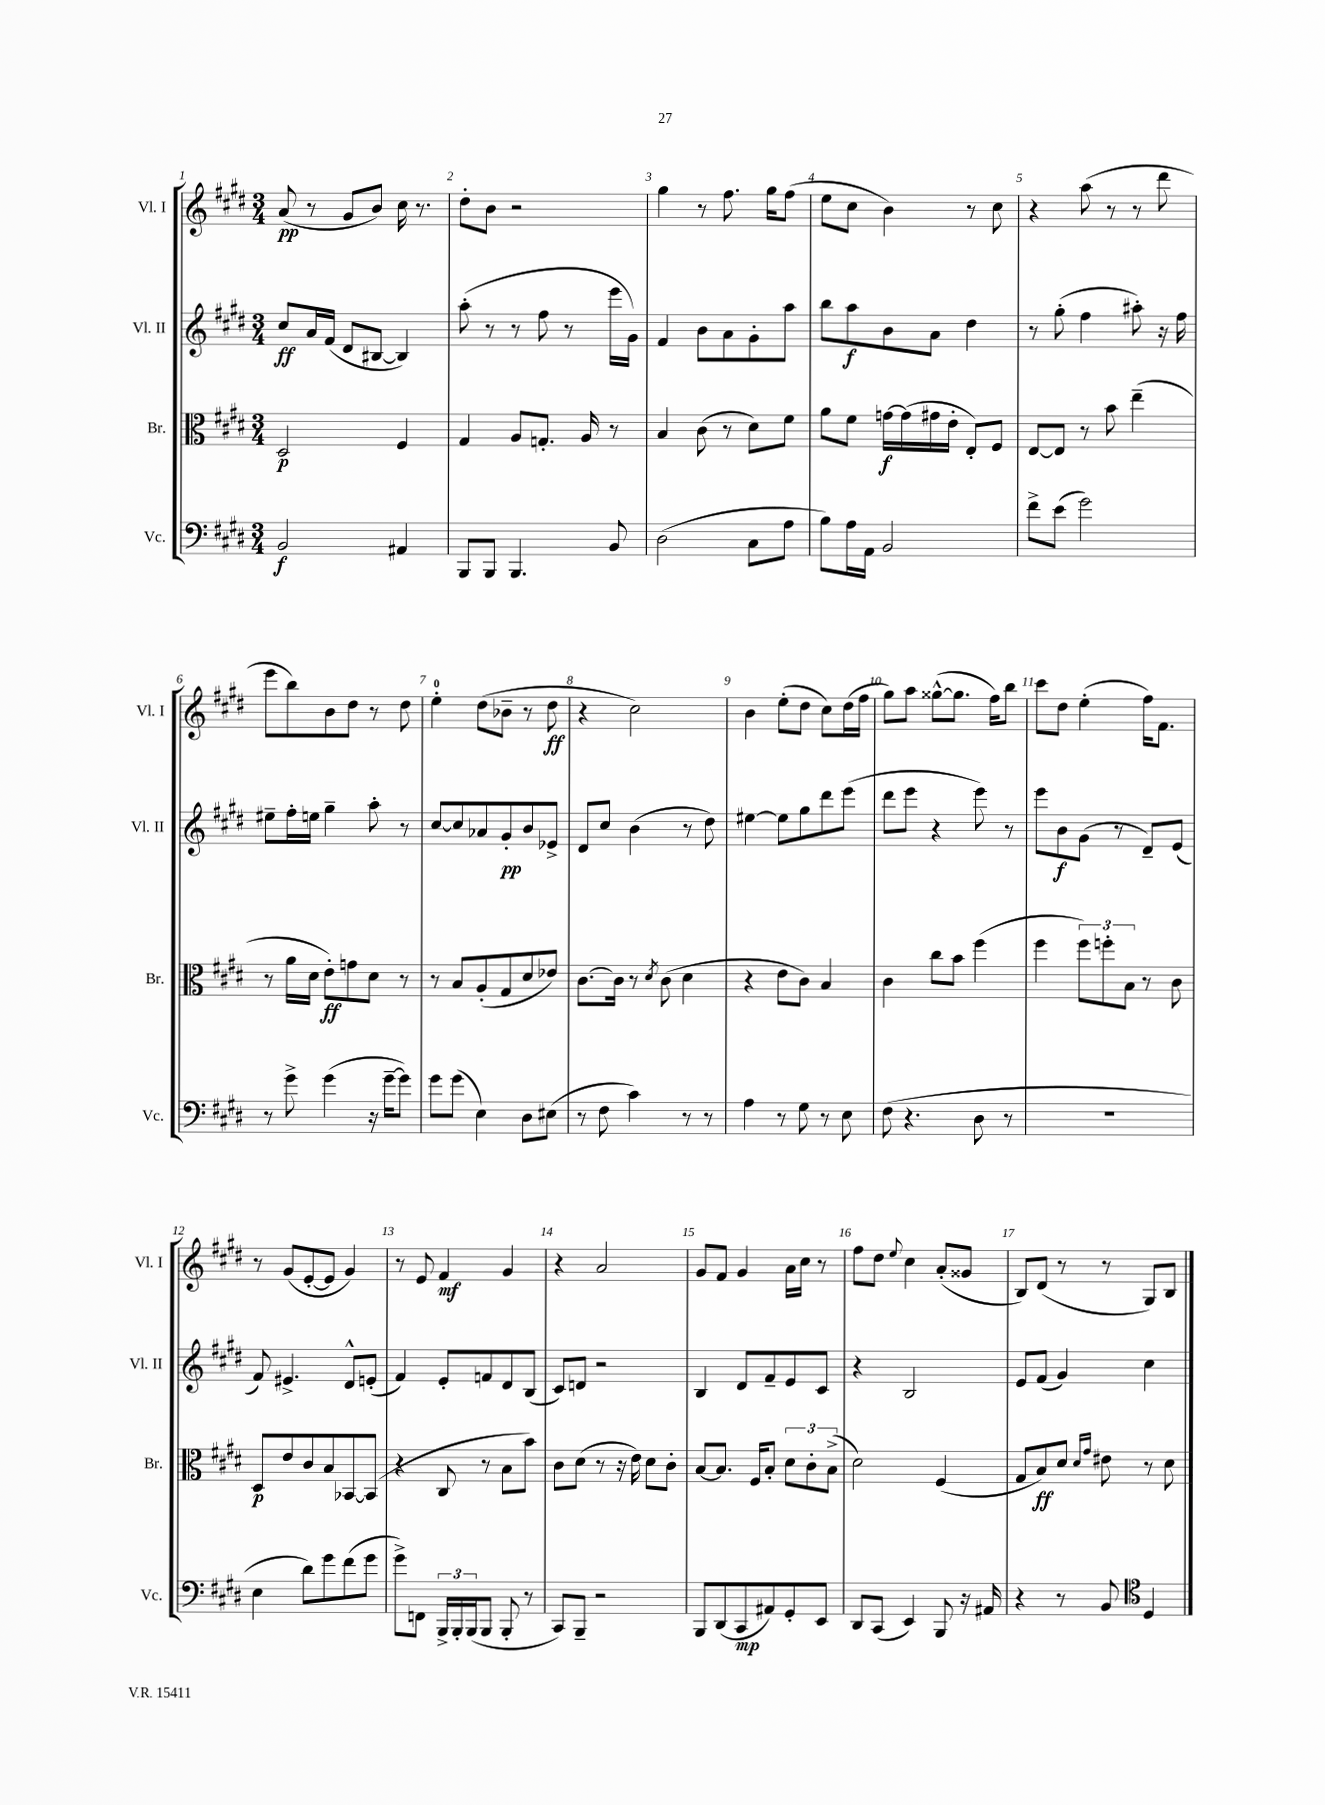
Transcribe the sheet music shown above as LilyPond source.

<<
\new StaffGroup <<
\new Staff = "s0" \with { instrumentName = "Vl. I" shortInstrumentName = "Vl. I" } {
    \clef treble \key e \major \numericTimeSignature \time 3/4
    a'8\pp( r8 gis'8 b'8) cis''16 r8. |
    dis''8-. b'8 r2 |
    gis''4 r8 fis''8. gis''16 fis''8( |
    e''8 cis''8 b'4) r8 cis''8 |
    r4 a''8( r8 r8 dis'''8 |
    e'''8 b''8) b'8 dis''8 r8 dis''8 |
    e''4-0-. dis''8( bes'8-- r8 dis''8\ff |
    r4 cis''2) |
    b'4 e''8-.( dis''8 cis''8) dis''16( fis''16 |
    gis''8) a''8 gisis''8~-^( gisis''8. fis''16) b''8 |
    cis'''8 dis''8 e''4-.( fis''16) fis'8. |
    r8 gis'8( e'8~-. e'8 gis'4) |
    r8 e'8 fis'4\mf gis'4 |
    r4 a'2 |
    gis'8 fis'8 gis'4 a'16 cis''16 r8 |
    fis''8 dis''8 \appoggiatura { e''8 } cis''4 a'8-.( gisis'8 |
    b8) dis'8( r8 r8 gis8) b8 \bar "|." |
}
\new Staff = "s1" \with { instrumentName = "Vl. II" shortInstrumentName = "Vl. II" } {
    \clef treble \key e \major \numericTimeSignature \time 3/4
    cis''8\ff a'16 fis'16( dis'8 bis8~ bis4) |
    a''8-.( r8 r8 fis''8 r8 e'''16 gis'16) |
    fis'4 b'8 a'8 gis'8-. a''8 |
    b''8 a''8\f b'8 a'8 dis''4 |
    r8 gis''8-.( fis''4 ais''8-.) r16 fis''16 |
    eis''8-- fis''16-. e''16 gis''4-- a''8-. r8 |
    cis''8~ cis''8 aes'8 gis'8-.\pp b'8 ees'8-> |
    dis'8 cis''8 b'4( r8 dis''8) |
    eis''4~ eis''8 gis''8 dis'''8 e'''8( |
    dis'''8 e'''8 r4 e'''8) r8 |
    e'''8 b'8\f gis'8( r8 dis'8--) e'8( |
    fis'8) eis'4.-> dis'8-^ e'8-.( |
    fis'4) e'8-. f'8 dis'8 b8( |
    cis'8) d'8 r2 |
    b4 dis'8 fis'8-- e'8 cis'8 |
    r4 b2 |
    e'8 fis'8( gis'4) cis''4 \bar "|." |
}
\new Staff = "s2" \with { instrumentName = "Br." shortInstrumentName = "Br." } {
    \clef alto \key e \major \numericTimeSignature \time 3/4
    dis2\p fis4 |
    gis4 a8 g8.-. a16 r8 |
    b4 cis'8( r8 dis'8) fis'8 |
    a'8 fis'8 g'16~\f g'16( gis'16 e'16-. e8-.) fis8 |
    e8~ e8 r8 b'8 e''4--( |
    r8 a'16 dis'16 e'8-.\ff) g'8 dis'8 r8 |
    r8 b8 a8-.( gis8 dis'8 ees'8) |
    cis'8.~ cis'16 r8 \acciaccatura { dis'8 } cis'8( dis'4 |
    r4 e'8 cis'8) b4 |
    cis'4 cis''8 b'8 fis''4( |
    fis''4 \tuplet 3/2 { fis''8) f''8-. b8 } r8 cis'8 |
    dis8\p e'8 cis'8 b8 bes,8~ bes,8( |
    r4 cis8 r8 b8 b'8) |
    cis'8 dis'8( r8 r16 e'16) dis'8 cis'8-. |
    b8~ b8. fis16 b8-. \tuplet 3/2 { dis'8 cis'8-. b8->( } |
    dis'2) fis4( |
    gis8 b8\ff) dis'8 \grace { dis'16 gis'16 } eis'8 r8 dis'8 \bar "|." |
}
\new Staff = "s3" \with { instrumentName = "Vc." shortInstrumentName = "Vc." } {
    \clef bass \key e \major \numericTimeSignature \time 3/4
    b,2\f ais,4 |
    b,,8 b,,8 b,,4. b,8 |
    dis2( cis8 a8 |
    b8) a16 a,16 b,2 |
    fis'8-> e'8( gis'2) |
    r8 gis'8-> gis'4( r16 gis'16~-- gis'8) |
    gis'8 gis'8( e4) dis8 eis8( |
    r8 fis8 cis'4) r8 r8 |
    a4 r8 gis8 r8 e8 |
    fis8( r4. dis8 r8 |
    R2. |
    e4 dis'8) gis'8 fis'8( gis'8 |
    gis'8->) f,8 \tuplet 3/2 { b,,16-> b,,16-. b,,16( } b,,8 b,,8-. r8 |
    cis,8) b,,8-- r2 |
    b,,8 dis,8( cis,8\mp ais,8) gis,8-. e,8 |
    dis,8 cis,8( e,4) b,,8 r16 ais,16 |
    r4 r8 b,8 \clef tenor dis4 \bar "|." |
}
>>
>>
\layout { \context { \Score \override BarNumber.break-visibility = ##(#f #t #t) barNumberVisibility = #all-bar-numbers-visible } }
